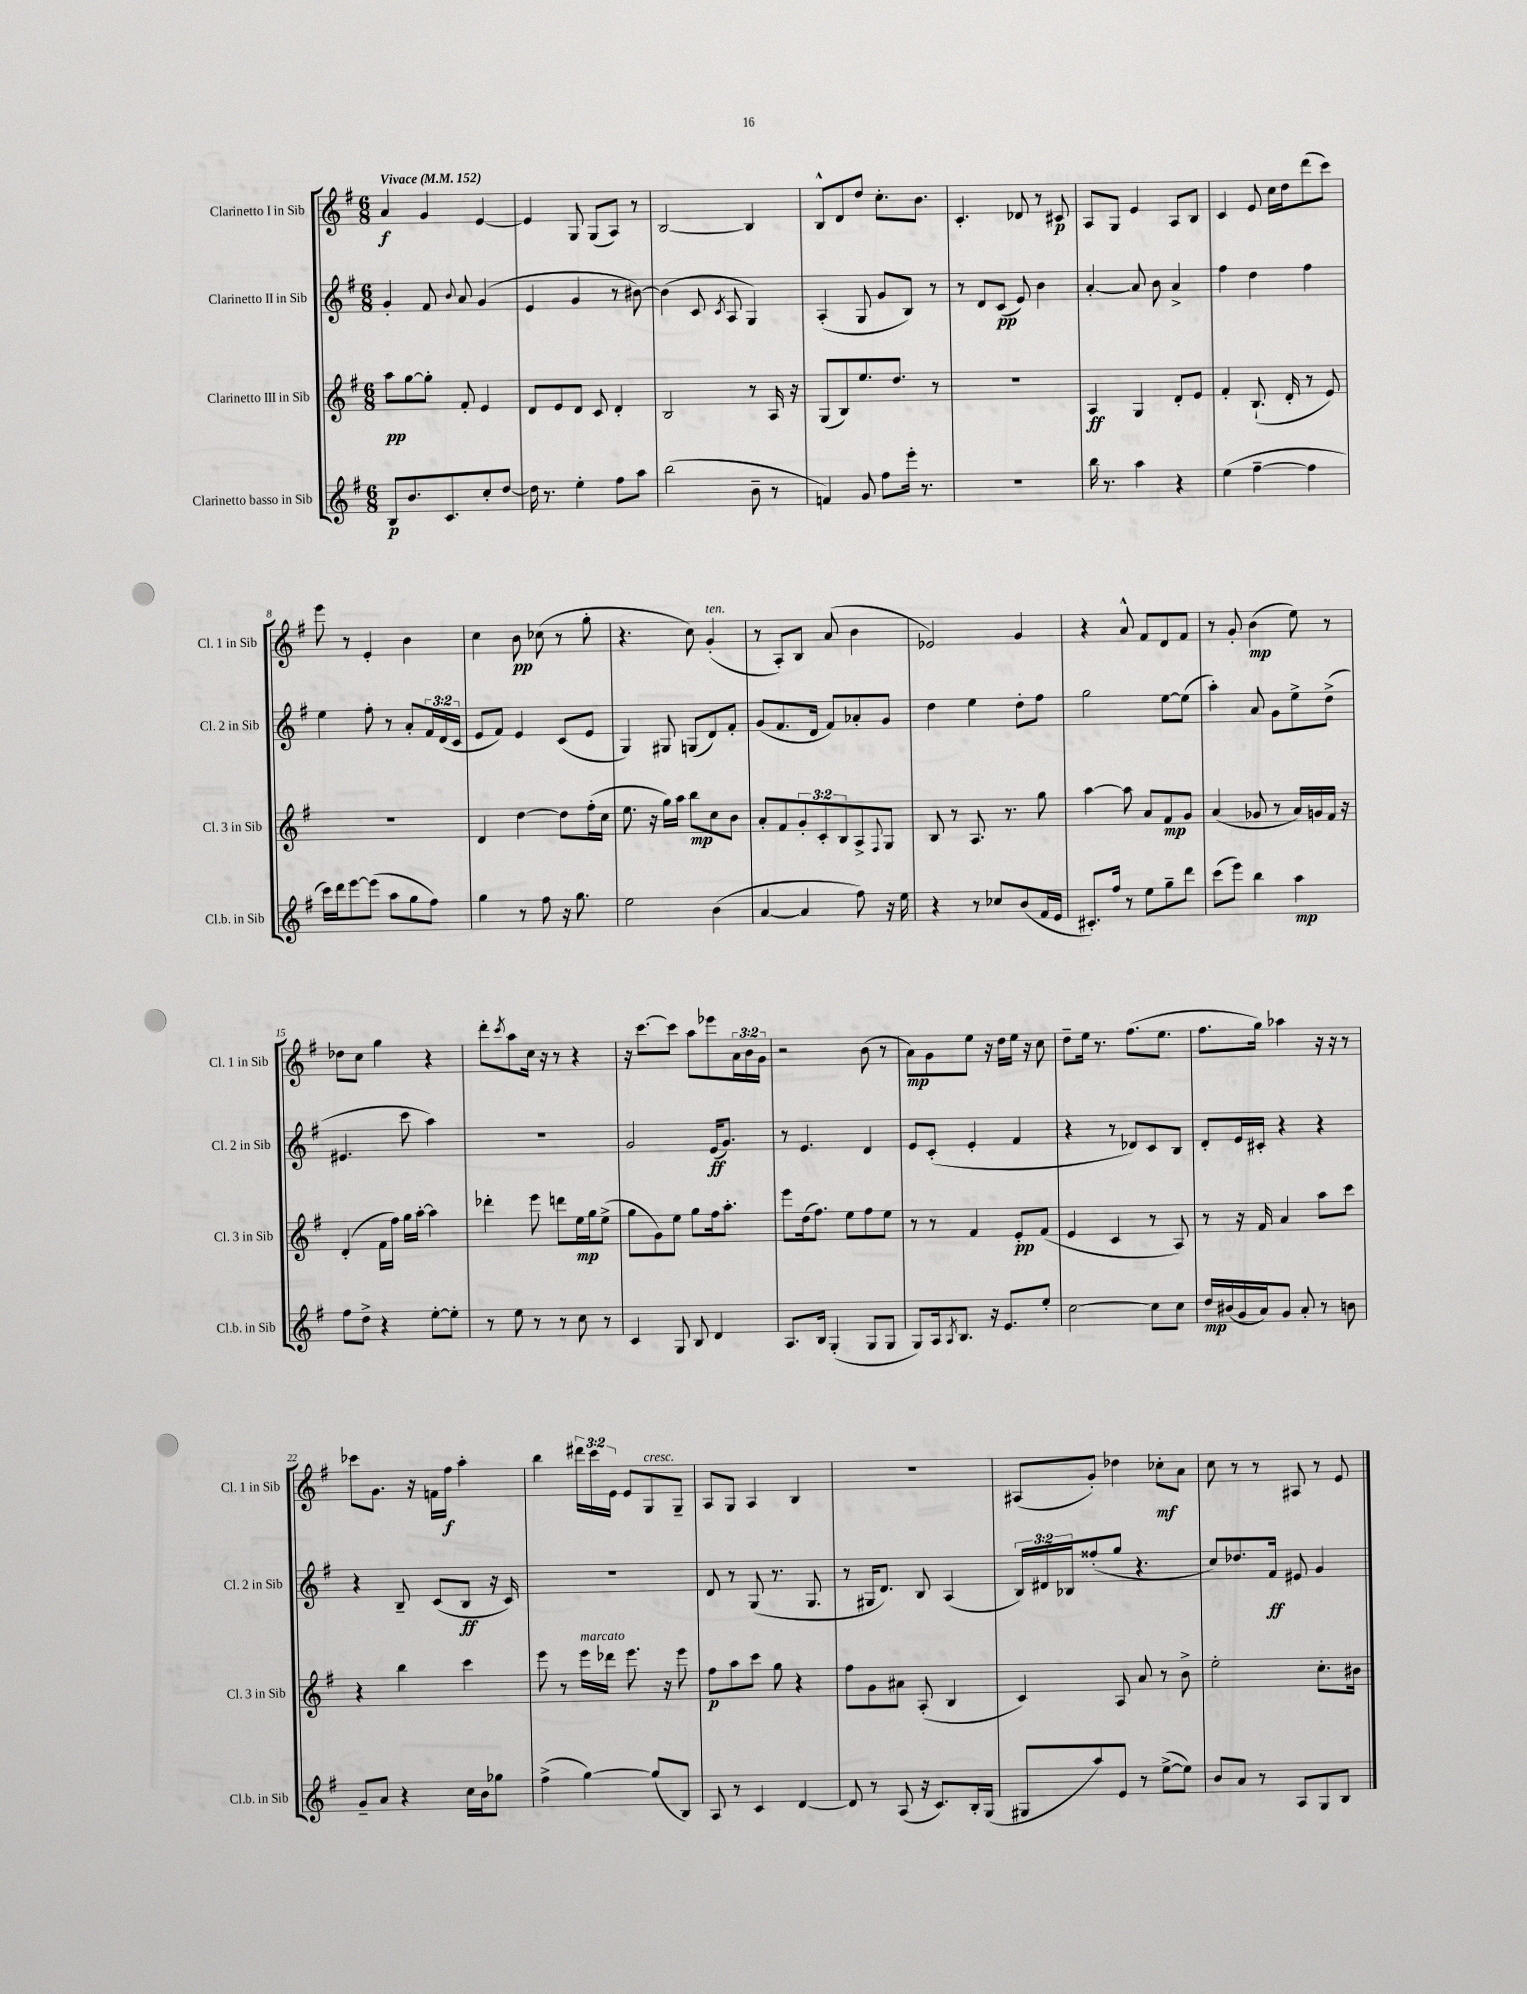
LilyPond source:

<<
\new StaffGroup <<
\new Staff = "s0" \with { instrumentName = "Clarinetto I in Sib" shortInstrumentName = "Cl. 1 in Sib" } {
    \clef treble \key g \major \numericTimeSignature \time 6/8 \override Staff.TupletNumber.text = #tuplet-number::calc-fraction-text \tempo "Vivace" 4 = 152
    a'4\f g'4 e'4~ |
    e'4 g8 g8( a8) r8 |
    b2~ b4 |
    b8-^ d'8 d''8 c''8.-. b'8. |
    c'4.-. des'8 r8 cis'8\p |
    a8 g8 e'4 a8 b8 |
    c'4 e'8 c''16 d''16 d'''8( c'''8) |
    e'''8 r8 e'4-. b'4 |
    c''4 b'8\pp ces''8( r8 g''8-. |
    r4. c''8) g'4-.^\markup { \italic "ten." }( |
    r8 a8-.) b8 a'8( b'4 |
    ees'2) g'4 |
    r4 a'8-^ fis'8 d'8 fis'8 |
    r8 g'8-. b'4\mp( e''8) r8 |
    des''8 c''8 g''4 r4 |
    d'''8-. \acciaccatura { c'''8 } a''8 c''16 r16 r8 r4 |
    r16 c'''8.~ c'''8 a''8 ees'''8 \tuplet 3/2 { a'16 b'16 g'16 } |
    r2 b'8( r8 |
    a'8\mp) g'8 e''8 r16 d''16 e''16 r16 c''8 |
    d''8-- e''16 r8. fis''8.( e''8. |
    fis''8. g''16) aes''4 r16 r16 r8 |
    ces'''8 g'8. r16 f'16 fis''16\f a''4-. |
    b''4 \tuplet 3/2 { dis'''16 c'''16 e'16 } e'8 g8^\markup { \italic "cresc." } g8-- |
    a8 g8 a4 b4 |
    R2. |
    ais8( g'8-.) des''4 ces''8-.\mf a'8 |
    c''8 r8 r8 ais8 r8 e'8 \bar "|." |
}
\new Staff = "s1" \with { instrumentName = "Clarinetto II in Sib" shortInstrumentName = "Cl. 2 in Sib" } {
    \clef treble \key g \major \numericTimeSignature \time 6/8 \override Staff.TupletNumber.text = #tuplet-number::calc-fraction-text
    g'4-. fis'8 \appoggiatura { b'8 } a'8 g'4( |
    e'4 g'4 r8 bis'8~) |
    bis'4( c'8 \acciaccatura { c'8 } a8 g4) |
    a4-.( g8 g'8 b8) r8 |
    r8 d'8 c'8\pp( e'8) b'4 |
    a'4~-. a'8 b'8 a'4-> |
    fis''4 d''4 fis''4 |
    e''4 fis''8-. r8 a'8-. \tuplet 3/2 { fis'16 d'16( c'16 } |
    e'8 fis'8) e'4 c'8( e'8 |
    g4) gis8 g8( d'8) fis'8-. |
    g'8( fis'8. d'16 fis'8) aes'8-. g'8 |
    d''4 e''4 d''8-. fis''8 |
    g''2 e''8~ e''8( |
    a''4-.) a'8 g'8 e''8-> d''8->( |
    eis'4. c'''8 a''4) |
    R2. |
    g'2 e'16\ff( g'8.) |
    r8 e'4. d'4 |
    e'8 c'8-.( e'4-. fis'4 |
    r4 r8 des'8) c'8 b8 |
    d'8-. e'16 cis'16-. r4 r4 |
    r4 b8-- c'8( b8\ff r16 c'16) |
    R2. |
    d'8 r8 g8( r8. g8. |
    r8 gis16 d'8.) b8 a4( |
    \tuplet 3/2 { b16) dis'16 bes16 } fisis''8-.( g''8 r4. |
    c''8) des''8. fis'16\ff eis'8 g'4 \bar "|." |
}
\new Staff = "s2" \with { instrumentName = "Clarinetto III in Sib" shortInstrumentName = "Cl. 3 in Sib" } {
    \clef treble \key g \major \numericTimeSignature \time 6/8 \override Staff.TupletNumber.text = #tuplet-number::calc-fraction-text
    a''8\pp g''8~ g''8-. fis'8-. e'4 |
    d'8 e'8 d'8 c'8 d'4-. |
    b2 r8 a16 r16 |
    g8( b8) e''8. d''8. r8 |
    R2. |
    a4\ff g4 d'8-. e'8 |
    fis'4-. b8.-!( d'16-. r8 e'8) |
    R2. |
    d'4 d''4~ d''8 fis''16-.( c''16 |
    e''8. r16 g''16) a''16 b''8\mp c''8 b'8 |
    a'8-. fis'8 \tuplet 3/2 { g'8-. c'8-. b8 } a8-> \appoggiatura { fis8 } g8 |
    b8 r8 a8. r8. g''8 |
    a''4~ a''8 a'8 fis'8\mp g'8 |
    a'4( ges'8 r8 a'16) g'16 fis'16 r16 |
    d'4-.( fis'16 fis''16) g''16 a''16~-. a''4 |
    des'''4-. e'''8 d'''8 e''16\mp g''16 e''8->( |
    g''8 g'8) e''8 g''8 fis''16 a''8.-. |
    e'''8 d''16( fis''8.) e''8 fis''8 e''8 |
    r8 r8 fis'4 e'8-.\pp fis'8( |
    e'4 c'4 r8 a8) |
    r8 r16 fis'16 a'4 a''8 c'''8 |
    r4 b''4 c'''4 |
    e'''8 r8 e'''16^\markup { \italic "marcato" } des'''16 e'''8. r16 e'''8 |
    fis''8\p a''8 c'''8 g''8 r4 |
    fis''8 g'8 ais'8 a8-.( b4 |
    c'4) a8 a'8 r8 b'8-> |
    e''2-. c''8.-. bis'16 \bar "|." |
}
\new Staff = "s3" \with { instrumentName = "Clarinetto basso in Sib" shortInstrumentName = "Cl.b. in Sib" } {
    \clef treble \key g \major \numericTimeSignature \time 6/8
    b8\p b'8. c'8. c''8-. d''8~ |
    d''16 r8. e''4-. fis''8 a''8 |
    b''2( b'8-- r8 |
    f'4) g'8 fis''8 e'''16-. r8. |
    R2. |
    b''16 r8. a''4 r4 |
    e''4( fis''4~-- fis''4 |
    c'''16) d'''16 e'''8~ e'''8( a''8 g''8 fis''8) |
    g''4 r8 fis''8 r16 g''8. |
    e''2 b'4( |
    a'4~ a'4 fis''8) r16 e''16 |
    r4 r8 ces''8 b'8( fis'16 e'16 |
    cis'8.-.) fis''16 r8 e''8 g''8-- d'''8 |
    c'''8( e'''8) b''4 a''4\mp |
    fis''8 d''8-> r4 e''8~-. e''8-. |
    r8 e''8 r8 r8 c''8 r8 |
    c'4 g8 b8 d'4 |
    a8. b16 g4-.( g8 g8 |
    g8) a16 \acciaccatura { a8 } b8. r16 e'8. e''8-. |
    c''2~ c''8 c''8 |
    d''16\mp bis'16( g'16 a'16) g'8 a'8-. r8 b'8 |
    g'8-- a'8 r4 c''16 b'16 ges''8 |
    fis''4->( g''4~) g''8( b8) |
    a8 r8 c'4 d'4~ |
    d'8 r8 a8( r16 c'8.) b16-. g16( |
    gis8 a''8) e'8 r8 e''8~->( e''8) |
    b'8 a'8 r8 a8 g8 b8 \bar "|." |
}
>>
>>
